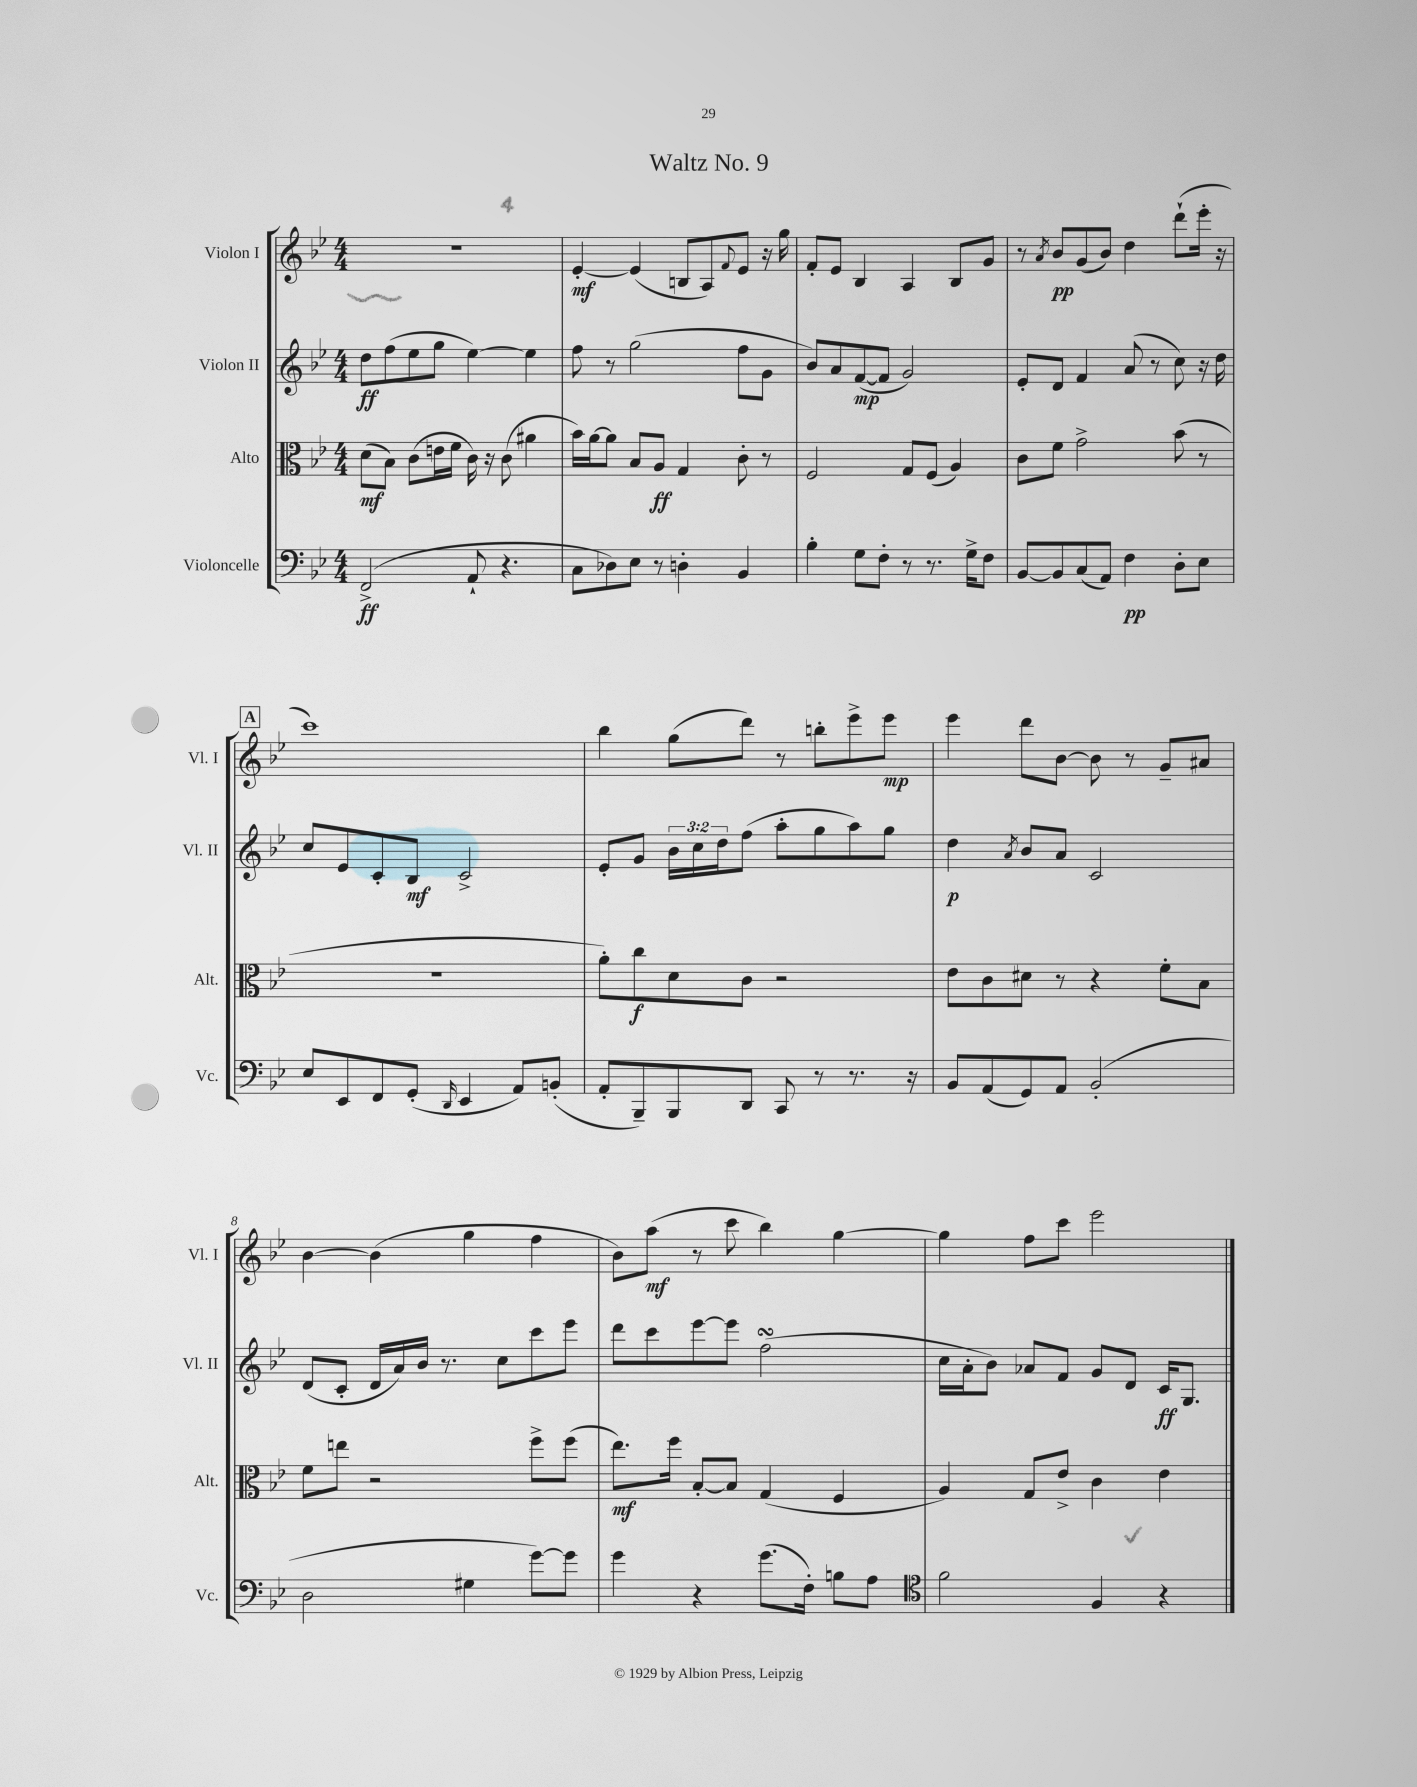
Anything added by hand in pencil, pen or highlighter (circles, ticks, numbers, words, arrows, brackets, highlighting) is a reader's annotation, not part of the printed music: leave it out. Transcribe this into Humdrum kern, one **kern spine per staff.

**kern	**kern	**kern	**kern
*staff4	*staff3	*staff2	*staff1
*clefF4	*clefC3	*clefG2	*clefG2
*k[b-e-]	*k[b-e-]	*k[b-e-]	*k[b-e-]
*M4/4	*M4/4	*M4/4	*M4/4
(2FF^	(8d	8dd	1r
.	8B-)	(8ff	.
.	(8c	8ee-	.
.	16e	8gg	.
.	16f	.	.
8AA`	16c)	[4ee-)	.
.	16r	.	.
4.r	(8c	.	.
.	4a#	4ee-]	.
=	=	=	=
8C	16b-)	8ff	[4e-'
.	[16a	.	.
8D-)	8a]	8r	.
8E-	8B-	(2gg	(4e-]
8r	8A	.	.
4D'	4G	.	8B
.	.	.	8A)
.	.	.	8qqf
4BB-	8c'	8ff	8e-
.	8r	8g	16r
.	.	.	16gg
=	=	=	=
4B-'	2F	8b-)	8f'
.	.	8a	8e-
8G	.	([8f	4B-
8F'	.	8f]	.
8r	8G	2g)	4A
8.r	(8F	.	.
.	4A)	.	8B-
16G^	.	.	.
8F	.	.	8g
=	=	=	=
[8BB-	8c	8e-'	8r
.	.	.	8qa
8BB-]	8f	8d	8b-
(8C	2g^	4f	(8g
8AA)	.	.	8b-)
4F	.	(8a	4dd
.	.	8r	.
8D'	(8b-	8cc)	(8ddd`
8E-	8r	16r	16eee-'
.	.	16dd	16r
=	=	=	=
8E-	1r	8cc	1ccc)
8EE-	.	8e-	.
8FF	.	8c'	.
(8GG'	.	8B-	.
16qqDD	.	.	.
4EE-	.	2c^	.
8AA)	.	.	.
(8BB'	.	.	.
=	=	=	=
8AA'	8a')	8e-'	4bb-
8BBB-~)	8cc	8g	.
8BBB-	8d	24b-	(8gg
.	.	24cc	.
.	.	24dd	.
8DD	8c	(8ff	8ddd)
8CC	2r	8aa'	8r
8r	.	8gg	8bb'
8.r	.	8aa)	8eee-^
.	.	8gg	8eee-
16r	.	.	.
=	=	=	=
8BB-	8e-	4dd	4eee-
(8AA	8c	.	.
.	.	8qa	.
8GG)	8d#	8b-	8ddd
8AA	8r	8a	[8b-
(2BB-'	4r	2c	8b-]
.	.	.	8r
.	8f'	.	8g~
.	8B-	.	8a#
=	=	=	=
2D	8f	(8d	[4b-
.	8ee	8c'	.
.	2r	16d	(4b-]
.	.	16a)	.
.	.	16b-	.
.	.	8.r	.
4G#	.	.	4gg
.	.	8cc	.
[8g)	8ff^	8ccc	4ff
8g]	(8ff	8eee-	.
=	=	=	=
4g	8.ee-)	8ddd	8b-)
.	.	8ccc	(8aa
.	16ff	.	.
4r	[8B-'	[8eee-	8r
.	8B-]	8eee-]	8ccc
(8.g	(4G	(2ff	4bb-)
16F')	.	.	.
8B	4F	.	[4gg
8A	.	.	.
=	=	=	=
*clefC4	*	*	*
2f	4A)	16cc	4gg]
.	.	16a'	.
.	.	8b-)	.
.	8G	8a-	8ff
.	8e-^	8f	8ccc
4F	4c	8g	2eee-
.	.	8d	.
4r	4e-	16c	.
.	.	8.G	.
==	==	==	==
*-	*-	*-	*-
